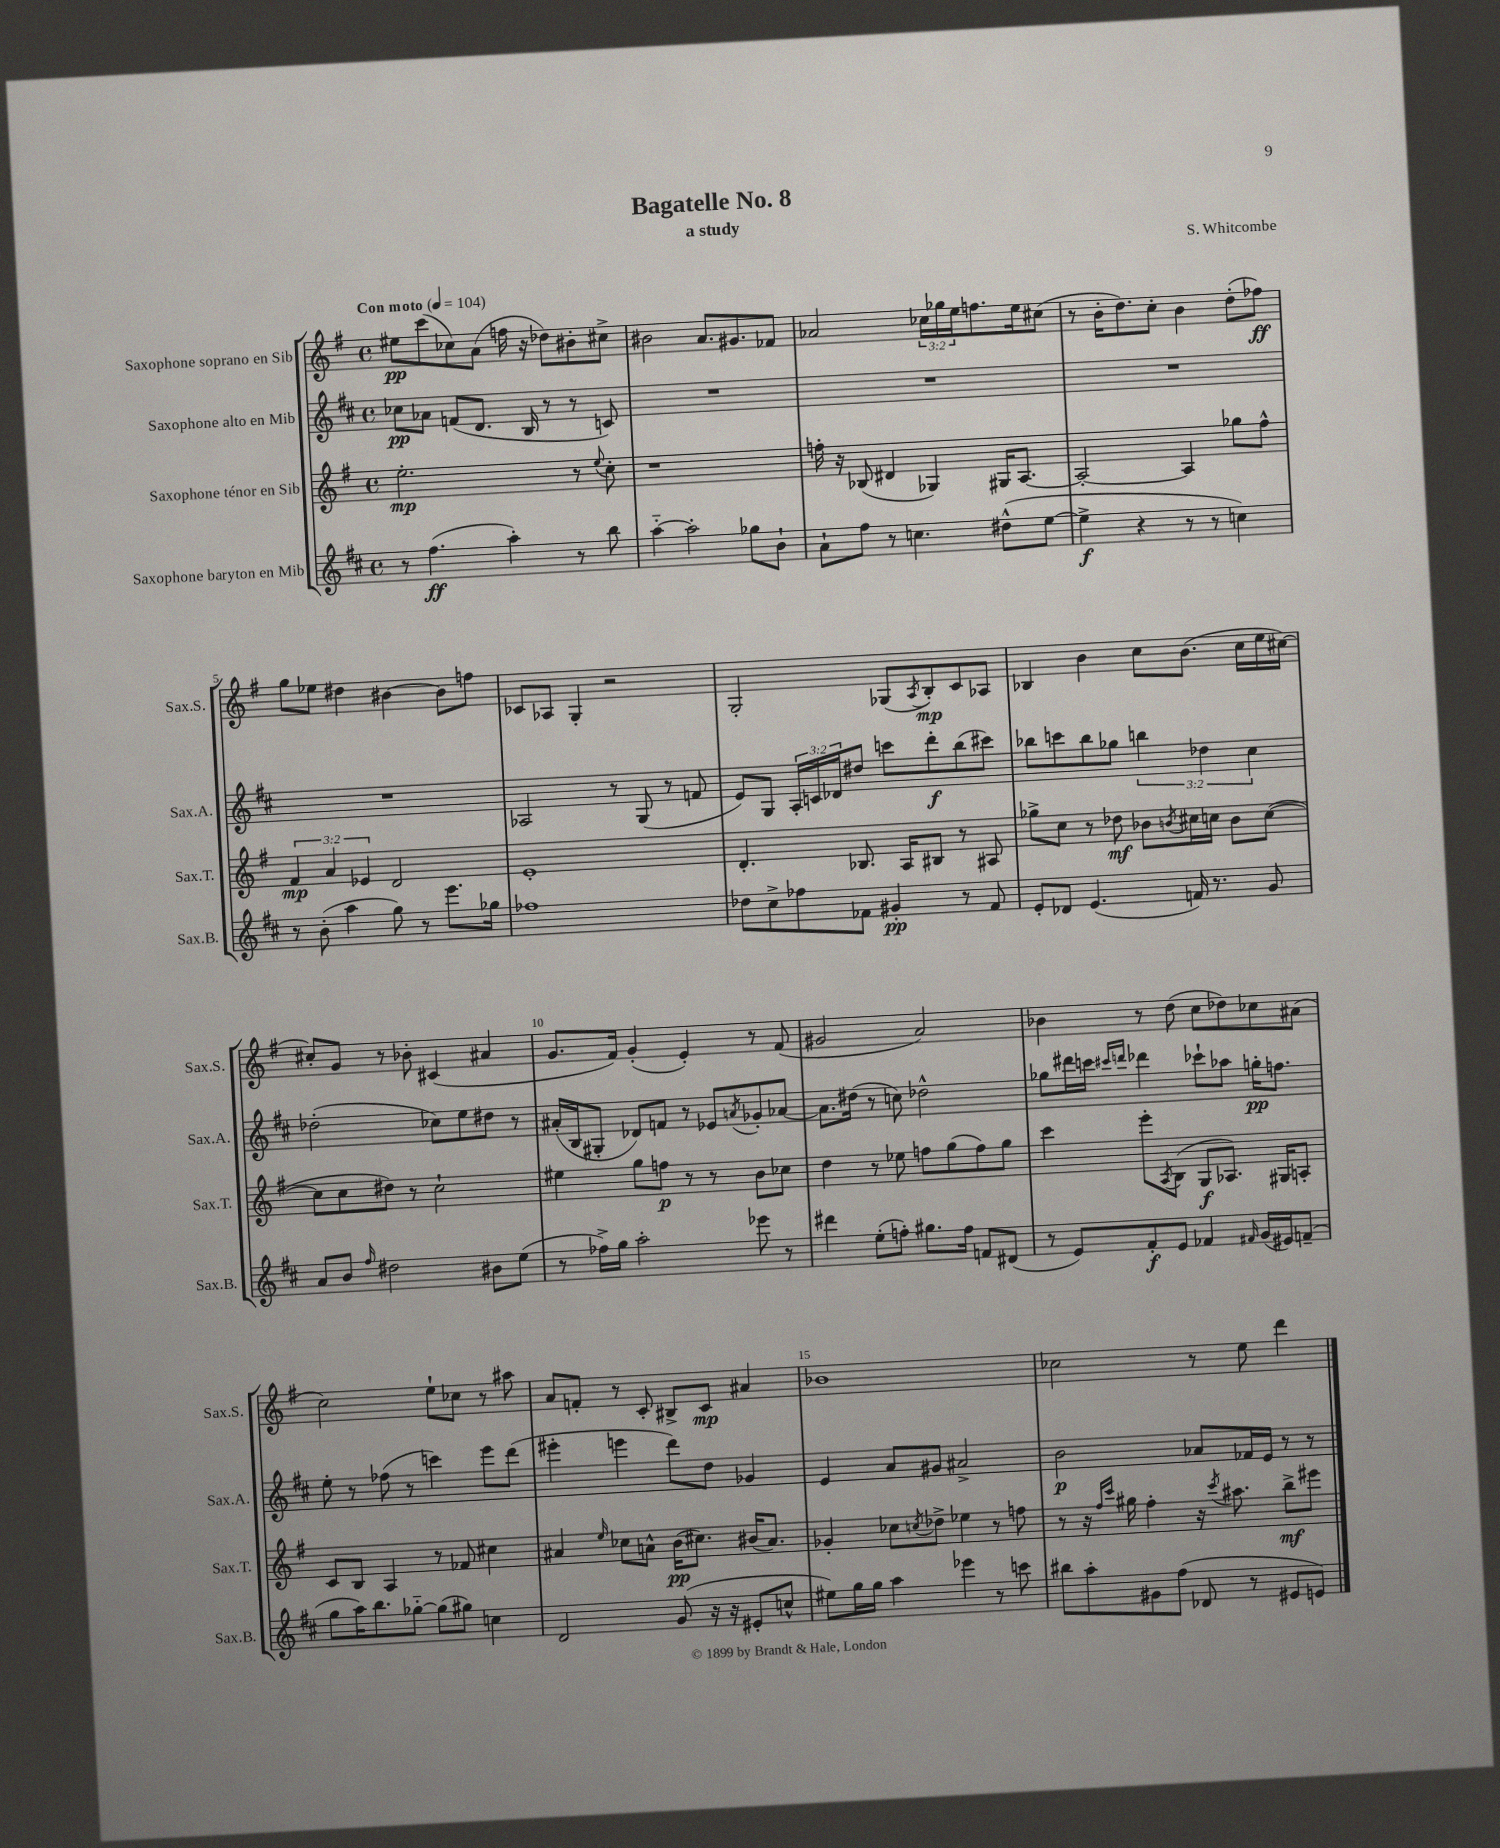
\header { title = "Bagatelle No. 8" composer = "S. Whitcombe" subtitle = "a study" }
<<
\new StaffGroup <<
\new Staff = "s0" \with { instrumentName = "Saxophone soprano en Sib" shortInstrumentName = "Sax.S." } {
    \clef treble \key g \major \defaultTimeSignature \time 4/4 \override Staff.TupletNumber.text = #tuplet-number::calc-fraction-text \tempo "Con moto" 4 = 104
    eis''8\pp c'''8( ces''8) a'8( f''16 r16 des''8) bis'8-. cis''8-> |
    bis'2 a'8. gis'8. fes'8 |
    aes'2 \tuplet 3/2 { ces''16 ges''16 e''16 } f''8. e''16 cis''8( |
    r8 b'16-. d''8.) c''8-. b'4 d''8-.( fes''8\ff) |
    g''8 ees''8 dis''4 bis'4~ bis'8 f''8 |
    ces'8 aes8 g4-. r2 |
    g2-. ges8( \acciaccatura { a8 } b8-.\mp) c'8 aes8 |
    bes4 b'4 c''8 b'8.( c''16 e''16 cis''16~) |
    cis''8-. g'8 r8 bes'8-. cis'4( ais'4 |
    g'8. fis'16) g'4-.( e'4-.) r8 fis'8( |
    gis'2 a'2) |
    bes'4 r8 d''8( c''8 des''8) ces''8 ais'8( |
    c''2) e''8-! ces''8 r8 ais''8 |
    a'8 f'8-. r8 c'8-. bis8-> c'8\mp ais'4 |
    bes'1 |
    ces''2 r8 e''8 d'''4 \bar "|." |
}
\new Staff = "s1" \with { instrumentName = "Saxophone alto en Mib" shortInstrumentName = "Sax.A." } {
    \clef treble \key d \major \defaultTimeSignature \time 4/4 \override Staff.TupletNumber.text = #tuplet-number::calc-fraction-text
    ces''8\pp aes'8 f'8( d'8. b16 r8 r8 c'8) |
    R1 |
    R1 |
    R1 |
    R1 |
    aes2 r8 g8( r8 f'8 |
    e'8) g8 \tuplet 3/2 { a16-. c'16 des'16 } dis''8 c'''8 d'''8-.\f b''8( cis'''8) |
    bes''8 c'''8 bes''8 ges''8 \tuplet 3/2 { b''4 des''4 cis''4 } |
    des''2-.( ces''8) e''8 dis''8 r8 |
    ais'16-.( b16 gis8-. des'8) f'8 r8 ees'8 \acciaccatura { a'8 } ges'8-. aes'8~ |
    aes'8. dis''16( r8 c''8) des''2-^ |
    ges''8 dis'''16 c'''16 \grace { cis'''16 d'''16 } des'''4 ces'''8-! aes''8 g''16-.\pp f''8. |
    e''8-. r8 fes''8( r8 c'''4) e'''8 d'''8( |
    eis'''4-. e'''4 d'''8) d''8 ges'4 |
    e'4 a'8 gis'8 ais'2-> |
    b'2\p aes'8 fes'16 e'16 r8 r8 \bar "|." |
}
\new Staff = "s2" \with { instrumentName = "Saxophone ténor en Sib" shortInstrumentName = "Sax.T." } {
    \clef treble \key g \major \defaultTimeSignature \time 4/4 \override Staff.TupletNumber.text = #tuplet-number::calc-fraction-text
    e''2.-.\mp r8 \appoggiatura { e''8 } c''8-. |
    r1 |
    f''16-. r16 bes8( dis'4 ges4) gis16 a8.~ |
    a2~-. a4 ges''8 fis''8-^ |
    \tuplet 3/2 { fis'4\mp a'4 ees'4 } d'2 |
    e'1-. |
    d'4.-. bes8. a16 bis8 r8 ais8 |
    ges''8-> c''8 r8 des''8\mf bes'8 \acciaccatura { b'8 } cis''16 c''16 b'8 c''8~( |
    c''8 c''8 dis''8) r8 c''2-! |
    eis''4 g''8 f''8\p r8 r8 b'8 ces''8 |
    d''4 r8 ees''8 f''8 g''8( f''8) g''8 |
    c'''4 e'''8-. \acciaccatura { a8 } b8( g8\f aes8.) gis16 a8-. |
    c'8 b8 a4 r8 fes'8 cis''4 |
    ais'4 \grace { e''16 } ces''8 a'8-^ b'16\pp( cis''8.) bis'16( a'8.) |
    ges'4-. ces''8 \acciaccatura { c''8 } des''8-> ees''4 r8 f''8 |
    r8 r16 \grace { fis''16 c'''16 } gis''16 fis''4-. r16 \acciaccatura { c'''8 } ais''8. b''8->\mf eis'''8 \bar "|." |
}
\new Staff = "s3" \with { instrumentName = "Saxophone baryton en Mib" shortInstrumentName = "Sax.B." } {
    \clef treble \key d \major \defaultTimeSignature \time 4/4
    r8 fis''4.\ff( a''4-.) r8 b''8 |
    a''4~-_ a''2-. ges''8 b'8-! |
    a'8-! fis''8 r8 c''4. dis''8-^( e''8~ |
    e''4->\f r4 r8 r8 c''4) |
    r8 b'8-.( a''4 g''8) r8 e'''8. ges''16 |
    fes''1 |
    des''8 cis''8-> fes''8 fes'8 gis'4-.\pp r8 fes'8 |
    e'8-. des'8 e'4.( f'16) r8. g'8 |
    a'8 b'8 \grace { fis''16 } dis''2 bis'8 e''8( |
    r8 fes''16->) g''16 a''2-. ees'''8 r8 |
    dis'''4 e''8-.( f''8-.) gis''8. f''16 f'8 dis'8( |
    r8 e'8) fis'8-.\f e'8 fes'4 \grace { fis'16 } g'16( eis'16) f'8--( |
    g''8 a''16) b''8. ges''8~-_ ges''8( gis''8) c''4 |
    d'2 g'8( r16 r16 eis'8-. c''8-^ |
    eis''8) g''16 g''16 a''4 ees'''4 r8 c'''8 |
    bis''8 a''8-. gis'8 fis''8( des'8 r8 eis'8 e'8) \bar "|." |
}
>>
>>
\layout { \context { \Score \override BarNumber.break-visibility = ##(#f #t #t) barNumberVisibility = #(every-nth-bar-number-visible 5) } }
